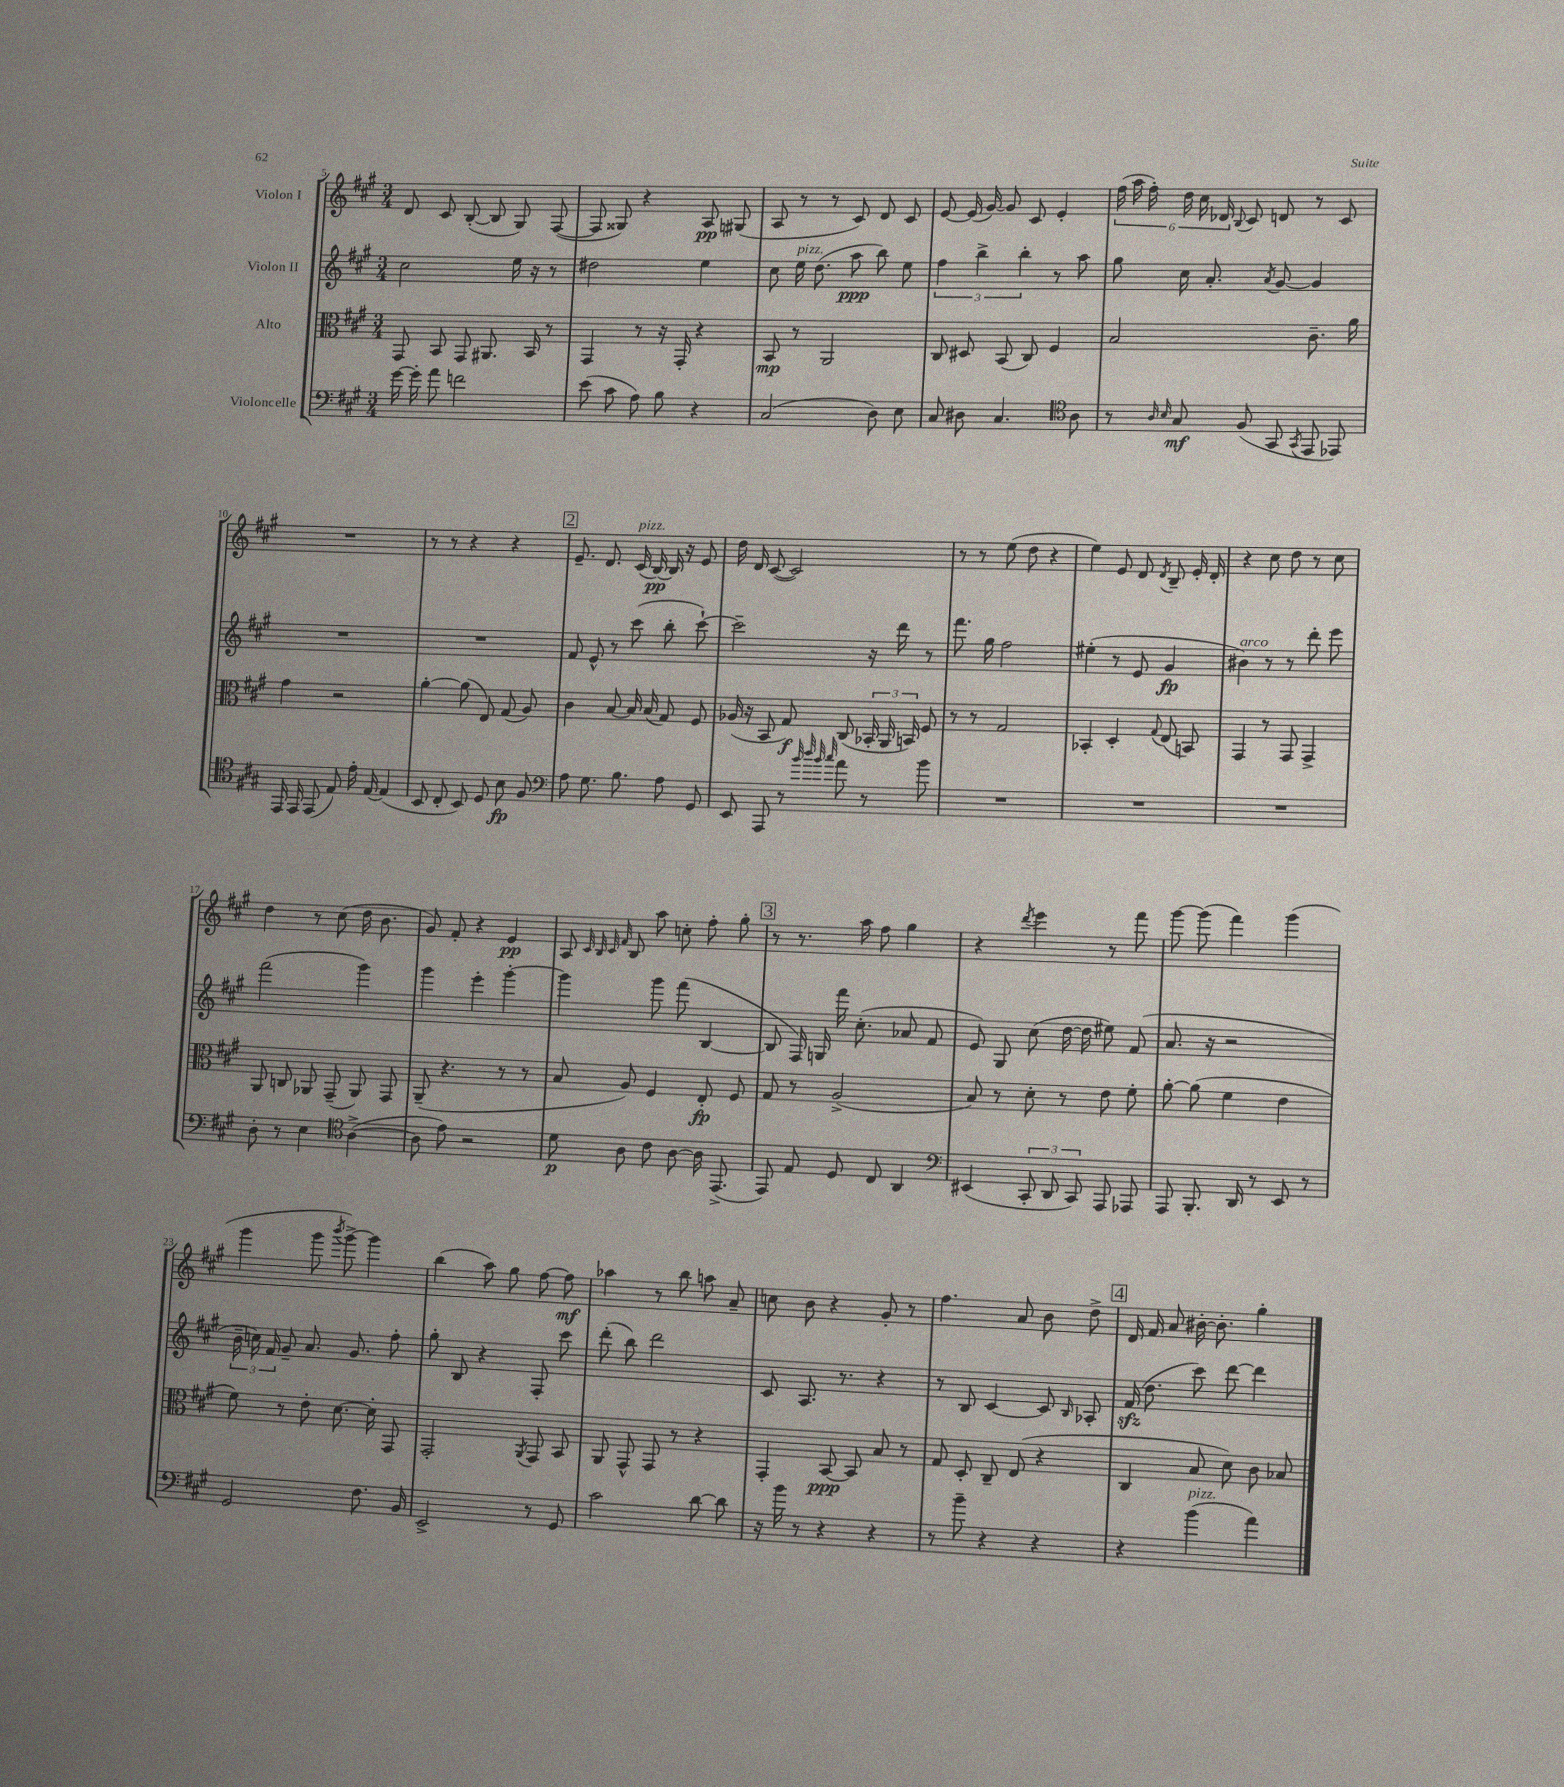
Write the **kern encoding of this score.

**kern	**kern	**kern	**kern
*staff4	*staff3	*staff2	*staff1
*clefF4	*clefC3	*clefG2	*clefG2
*k[f#c#g#]	*k[f#c#g#]	*k[f#c#g#]	*k[f#c#g#]
*M3/4	*M3/4	*M3/4	*M3/4
[16g#\	8GG#/	2cc#\	8d/
16g#'\]	.	.	.
8a\	8BB/	.	8c#/
2f\	8GG#/	.	([8B'/
.	8.AA#/	.	8B/]
.	.	16ee\	8G#/)
.	16BB/	16r	.
.	8r	8r	([8F#/
=	=	=	=
(8e\	4GG#/	2dd#\	8F#/]
8c#\	.	.	8G##/)
8A\)	8r	.	4r
8B\	16r	.	.
.	16GG#'/	.	.
4r	4r	4ee\	8A/
.	.	.	(8G#/
=	=	=	=
(2C#/	8BB/	8cc#\	8A/
.	8r	16ee\	8r
.	.	(8.dd\	.
.	2AA/	.	8r
.	.	8aa\	8c#/)
8D\)	.	8bb\)	8d/
8E\	.	8ee\	8c#/
=	=	=	=
8C#/	8C#/	6ff#\	[8e/
8D#\	8D#/	.	(16e/]
.	.	6bb^\	.
.	.	.	[16g#/)
4.C#/	(8BB/	.	8g#/]
.	.	6bb'\	.
.	8C#/)	.	8c#/
.	4F#/	8r	4e'/
*clefC4	*	*	*
8A\	.	8aa\	.
=	=	=	=
8r	2B/	8gg#\	(24ff#\
.	.	.	24aa\
.	.	.	24ff#'\)
16qqA/	.	.	.
16qqB/	.	.	.
8G#/	.	16cc#\	24dd\
.	.	.	24cc#\
.	.	8.a'/	.
.	.	.	24d-/
.	.	.	8qqB/
(8F#/	.	.	8c#/
.	.	8qa/	.
8GG#/	.	[8g#/	8d/
8qGG#/	.	.	.
8EE/	8.c#~\	4g#/]	8r
8EE-/)	.	.	8c#/
.	16a\	.	.
=	=	=	=
16EE/	4g#\	2.r	2.r
16EE/	.	.	.
(8EE/	.	.	.
8E/)	2r	.	.
16e'\	.	.	.
[16E/	.	.	.
(4E/]	.	.	.
=	=	=	=
8BB/	[4a'\	2.r	8r
8C#'/	.	.	8r
8BB/)	(8a\]	.	4r
8D/	8E/)	.	.
8B\	(8G#/	.	4r
8F#/	8A/)	.	.
=	=	=	=
*clefF4	*	*	*
8A\	4c#\	8f#/	8.e~/
8.G#\	.	8e^^/	.
.	.	.	8.d/
.	[8B/	8r	.
8.B\	.	.	.
.	16B/]	(8ccc#\	(16c#/
.	(16B/	.	[16B/)
8A\	8G#/)	8bb'\	16B/]
.	.	.	16r
8GG#/	8F#/	[8ccc#`\)	8e/
=	=	=	=
8EE/	(16A-/	2ccc#~\]	16dd\
.	16r	.	16d/
8AAA/	8BB/	.	([8c#/
8r	8G#/)	.	2c#/])
32qqb/	.	.	.
32qqdd/	.	.	.
32qqb/	.	.	.
32qqcc#/	.	.	.
8a\	(8C#/	.	.
8r	24BB-'/	16r	.
.	24AA/	.	.
.	.	16ddd\	.
.	24BB/)	.	.
8b\	8F#/	8r	.
=	=	=	=
2.r	8r	8.fff#\	8r
.	8r	.	8r
.	.	16gg#\	.
.	2G#/	2ff#\	(8ee\
.	.	.	8dd\
.	.	.	4r
=	=	=	=
2.r	4BB-'/	(4ee#'\	4ee\)
.	4D'/	8r	8e/
.	.	8e/	8d/
.	8qqG#/	.	8qd/
.	(8E/	4g#/	8B~/
.	8BB/)	.	16e'/
.	.	.	16d'/
=	=	=	=
2.r	4GG#/	4b#\)	4r
.	8r	8r	8cc#\
.	8GG#/	8r	8dd\
.	4GG#^/	8ddd'\	8r
.	.	8eee\	8cc#\
=	=	=	=
8D'\	8AA/	(2fff#\	4dd\
8r	8C/	.	.
4E\	8AA-/	.	8r
.	(8GG#~/	.	(8cc#\
*clefC4	*	*	*
([4A^\	8AA-/)	4ggg#\)	16dd\
.	.	.	8.b\
.	8GG#/	.	.
=	=	=	=
8A\]	(8AA~/	4ggg#\	8g#/)
8e\)	4.r	.	8f#'/
2r	.	4eee'\	4r
.	8r	[4ggg#'\	4e/
.	8r	.	.
=	=	=	=
8d\	8B/	4ggg#\]	8A/
.	.	.	32qqc#/
.	.	.	32qqB/
.	.	.	32qqc#/
.	.	.	32qqf#/
8A\	8A/)	.	8B/
8c#\	4F#/	8ggg#\	8aa\
[8A\	.	(8fff#\	8cc'\
16A\]	8E'/	[4B/	8ff#'\
(8.EE^/	.	.	.
.	8F#/	.	8gg#'\
=	=	=	=
8EE/)	8G#/	8B/]	8r
8E/	8r	16F#/)	8.r
.	.	16G/	.
8D/	(2A^/	16fff#\	.
.	.	(8.cc#'\	16aa\
8C#/	.	.	8ff#\
4AA/	.	8a-/	4gg#\
.	.	8f#/	.
=	=	=	=
*clefF4	*	*	*
(4EE#/	8B/)	8e/)	4r
.	8r	8G#/	.
.	.	.	8qddd/
12CC#'/	8d'\	(8cc#\	4eee\
12DD/	.	.	.
.	8r	[16dd\	.
12CC#/)	.	.	.
.	.	16dd\]	.
8AAA/	8e\	8ee#\)	8r
8AAA-/	8f#'\	(8f#/	8fff#\
=	=	=	=
8AAA/	[8a'\	8.a/	[8ggg#\
8.BBB'/	(8a\]	.	(8ggg#\]
.	.	16r	.
.	4f#\	2r	4fff#\)
16DD/	.	.	.
8r	.	.	.
8EE/	4e\	.	(4ggg#\
8r	.	.	.
=	=	=	=
2GG#/	8f#\)	24b~\	4ggg#\
.	.	24cc\)	.
.	.	24f#/	.
.	8r	8g#~/	.
.	8e'\	8.a/	8ggg#\
.	.	.	8qbbb/
.	[8.d\	.	[8ggg#^\)
.	.	8.g#/	.
8.F#\	.	.	4ggg#\]
.	16d'\]	.	.
.	8GG#/	8ff#'\	.
16BB/	.	.	.
=	=	=	=
2EE^/	2GG#'/	8gg#'\	(4bb\
.	.	8B/	.
.	.	4r	8aa\)
.	.	.	8gg#\
.	8qAA/	.	.
8r	8GG#/	8F#'/	[8ff#\
8GG#/	8BB/	8ccc#\	8ff#\]
=	=	=	=
2c#\	8AA/	(8ddd'\	4aa-\
.	8GG#^^/	8bb\)	.
.	8GG#/	2ddd\	8r
.	8r	.	8bb\
[8d\	4r	.	8aa\
8d\]	.	.	8a~/
=	=	=	=
16r	4GG#'/	8c#/	8cc\
16b\	.	.	.
8r	.	8.A/	8b\
4r	[8BB/	.	4r
.	.	8.r	.
.	8BB/]	.	.
4r	8B/	4r	8g#'/
.	8r	.	8r
=	=	=	=
8r	8G#/	8r	4.ff#\
8b~\	8D'/	8B/	.
4r	8C#~/	[4c#/	.
.	(8E/	.	8a/
4r	4r	8c#/]	8b\
.	.	16qqB/	.
.	.	8A-'/	8dd^\
=	=	=	=
4r	4C#/	(16f#/	16d/
.	.	8.dd\	16f#/
.	.	.	8a/
(4b\	8B/	8ccc#\)	[16b#'\
.	.	.	8.b#'\]
.	8d\)	[8ddd\	.
4a\)	8c#\	4ddd\]	4gg#'\
.	8B-/	.	.
==	==	==	==
*-	*-	*-	*-
